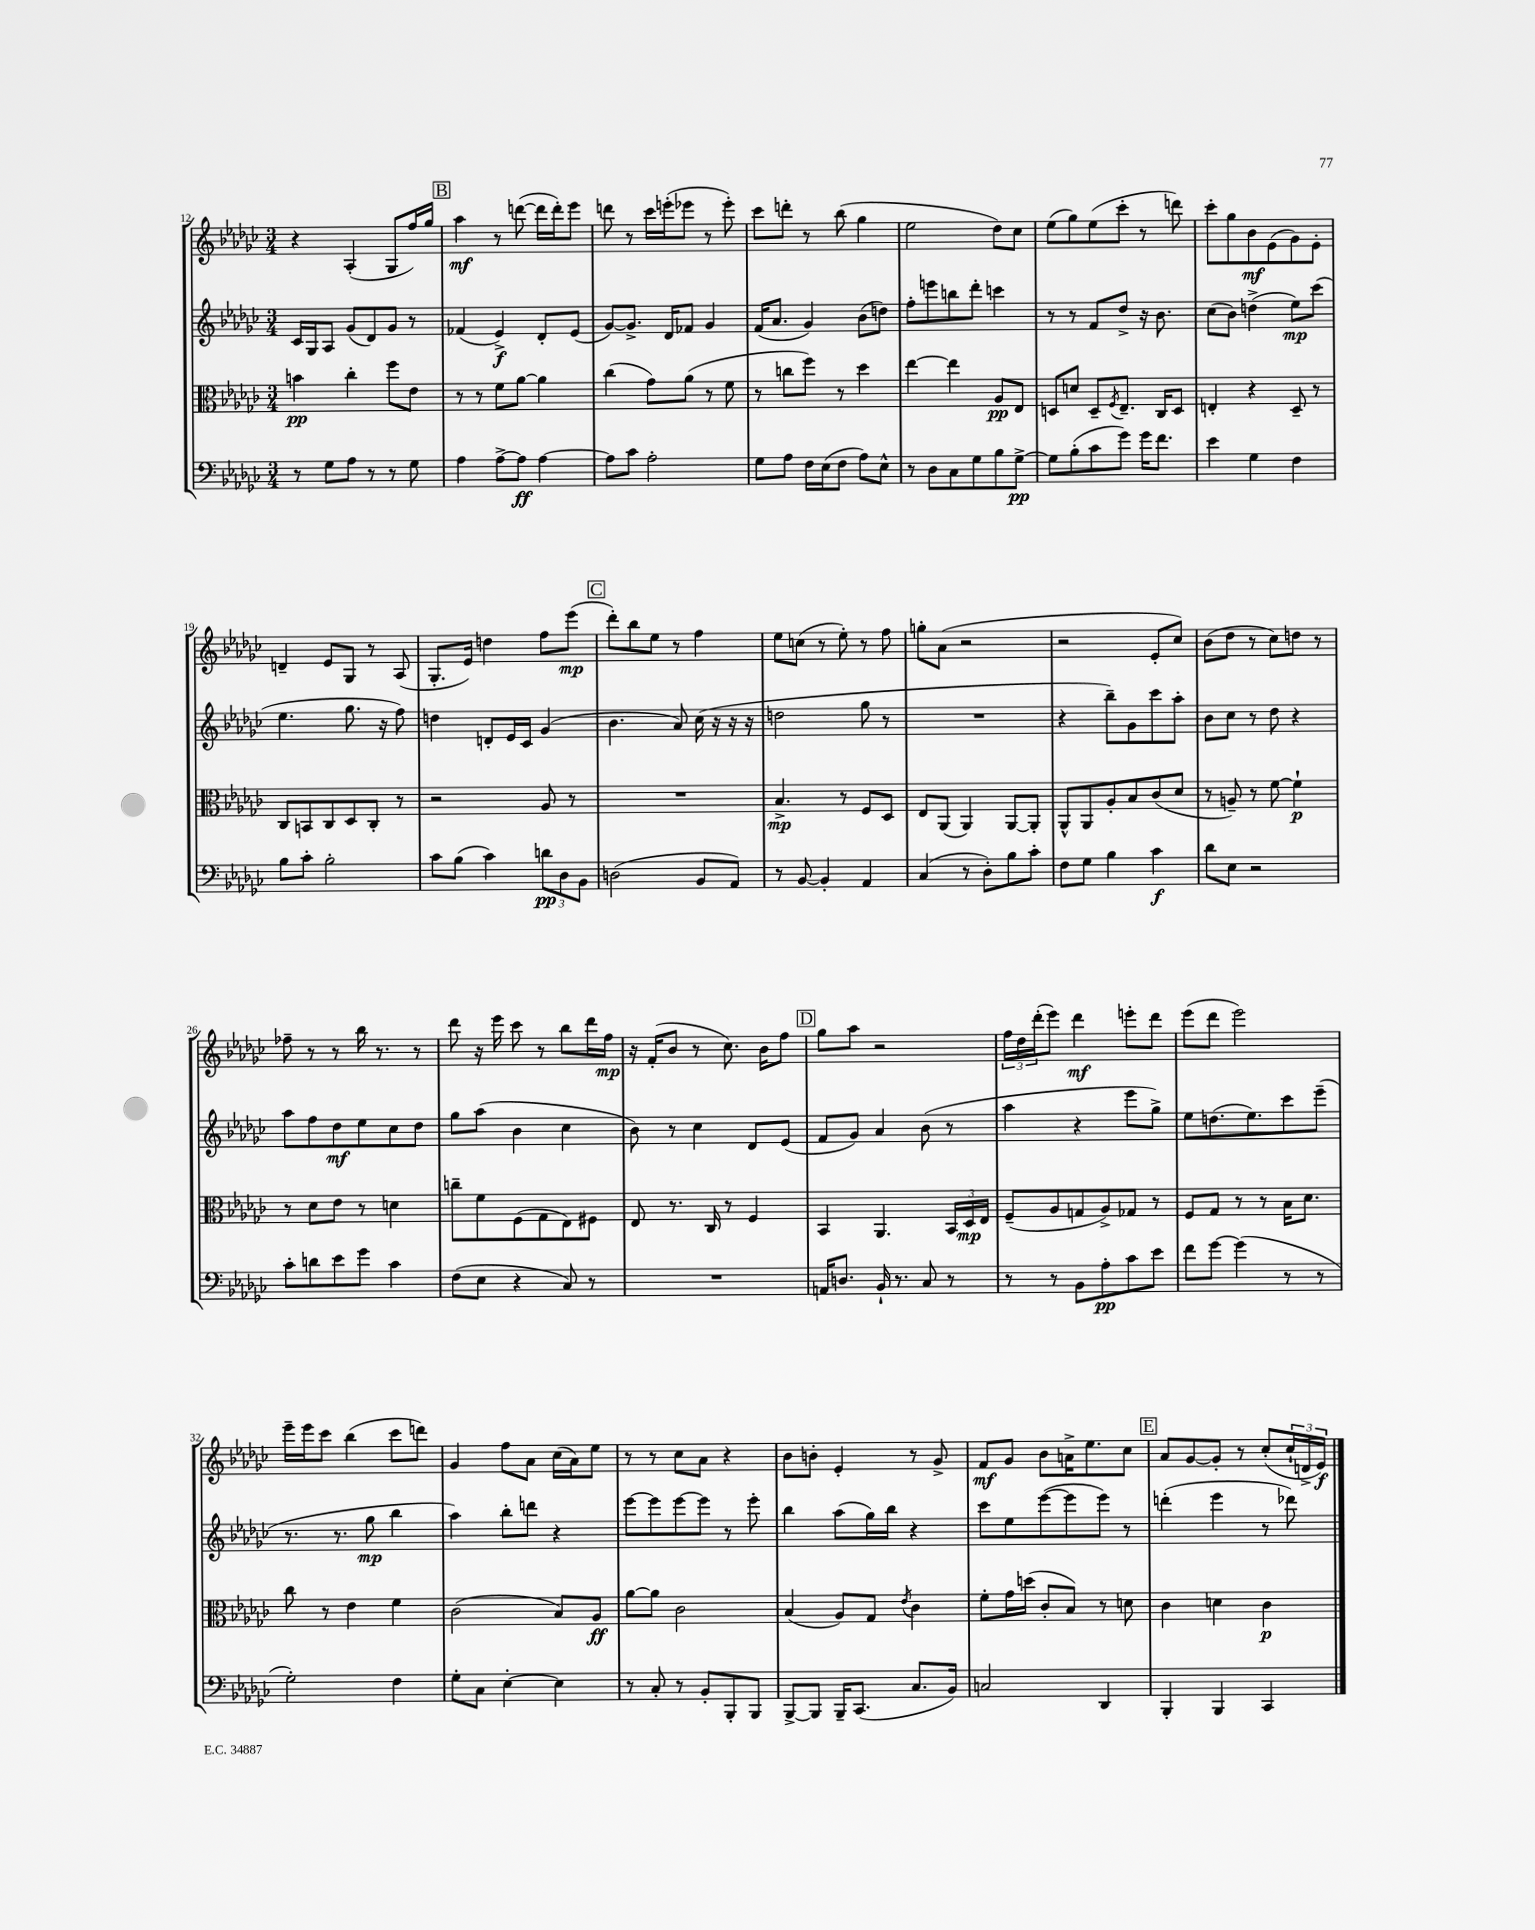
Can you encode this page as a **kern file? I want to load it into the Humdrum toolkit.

**kern	**dynam	**kern	**dynam	**kern	**dynam	**kern	**dynam
*part4	*part4	*part3	*part3	*part2	*part2	*part1	*part1
*staff4	*staff4	*staff3	*staff3	*staff2	*staff2	*staff1	*staff1
*clefF4	*	*clefC3	*	*clefG2	*	*clefG2	*
*k[b-e-a-d-g-c-]	*	*k[b-e-a-d-g-c-]	*	*k[b-e-a-d-g-c-]	*	*k[b-e-a-d-g-c-]	*
*M3/4	*	*M3/4	*	*M3/4	*	*M3/4	*
=12	=12	=12	=12	=12	=12	=12	=12
8r	.	4bn\	pp	16c-/LL	.	4r	.
.	.	.	.	16G-/J	.	.	.
8G-\L	.	.	.	8A-/J	.	.	.
8A-\J	.	4cc-'\	.	(8g-/L	.	(4A-'/	.
8r	.	.	.	8d-/)	.	.	.
8r	.	8ff\L	.	8g-/J	.	8G-/L	.
8G-\	.	8e-\J	.	8r	.	16ff/L)	.
.	.	.	.	.	.	16gg-/JJ	.
!!LO:REH:place=s1:t=B
=13	=13	=13	=13	=13	=13	=13	=13
4A-\	.	8r	.	(4f-X/	.	4aa-\	mf
.	.	8r	.	.	.	.	.
[8A-^\L	.	8f\L	.	4e-^/)	f	8r	.
8A-\J]	ff	[8a-\J	.	.	.	([8dddn\	.
[4A-\	.	4a-\]	.	8d-'/L	.	16ddd\LL]	.
.	.	.	.	.	.	16ddd'\J)	.
.	.	.	.	(8e-/J	.	8eee-\J	.
=14	=14	=14	=14	=14	=14	=14	=14
8A-\L]	.	(4cc-\	.	[8g-/L)	.	8dddn\	.
8c-\J	.	.	.	8.g-^/J]	.	8r	.
2A-'\	.	8g-\L)	.	.	.	16ccc-\LL	.
.	.	.	.	16d-/KL	.	(16eeen'\J	.
.	.	(8a-\J	.	8f-X/J	.	8eee-X\J	.
.	.	8r	.	4g-/	.	8r	.
.	.	8f\	.	.	.	8eee-'\)	.
=15	=15	=15	=15	=15	=15	=15	=15
8G-\L	.	8r	.	(16f/KL	.	8ccc-\L	.
.	.	.	.	8.a-/J	.	.	.
8A-\J	.	8ccn\L	.	.	.	8dddn'\J	.
16F\LL	.	8ff\J)	.	4g-/)	.	8r	.
(16E-\J	.	.	.	.	.	.	.
8F\J	.	8r	.	.	.	(8bb-\	.
8A-\L)	.	4dd-\	.	(8b-\L	.	4gg-\	.
8E-^^\J	.	.	.	8ddn\J)	.	.	.
=16	=16	=16	=16	=16	=16	=16	=16
8r	.	[4ee-\	.	8ff'\L	.	2ee-\	.
8D-\L	.	.	.	8eeen\	.	.	.
8C-\	.	4ee-\]	.	8bbn\	.	.	.
8G-\	.	.	.	8ddd-'\J	.	.	.
8B-\	.	8A-/L	pp	4cccn\	.	8dd-\L)	.
[8G-^\J	pp	8E-/J	.	.	.	8cc-\J	.
=17	=17	=17	=17	=17	=17	=17	=17
8G-\L]	.	8Dn/L	.	8r	.	(8ee-\L	.
(8B-'\	.	8dn/J	.	8r	.	8gg-\)	.
8c-\	.	8D~/L	.	8f/L	.	(8ee-\	.
.	.	8qF/	.	.	.	.	.
8g-\J)	.	8.E-~/J	.	8dd-^/J	.	8ccc-'\J	.
16g-\KL	.	.	.	16r	.	8r	.
8.f\J	.	16C-/KL	.	8.b-\	.	.	.
.	.	8D/J	.	.	.	8dddn\)	.
=18	=18	=18	=18	=18	=18	=18	=18
4e-\	.	4En'/	.	(8cc-\L	.	8ccc-'\L	.
.	.	.	.	8b-\J)	.	8gg-\	.
4G-\	.	4r	.	(4ddn^\	.	8b-\	mf
.	.	.	.	.	.	(8e-\	.
4F\	.	8D-~/	.	8ee-\L)	mp	8g-\)	.
.	.	8r	.	(8ccc-\J	.	8e-'\J	.
!!LO:LB:g=z
=19	=19	=19	=19	=19	=19	=19	=19
8B-\L	.	8C-/L	.	4.ee-\	.	4dn~/	.
8c-'\J	.	8BBn/	.	.	.	.	.
2B-'\	.	8C-/	.	.	.	8e-/L	.
.	.	8D-/	.	8.gg-\	.	8G-/J	.
.	.	8C-'/J	.	.	.	8r	.
.	.	.	.	16r	.	.	.
.	.	8r	.	8ff\)	.	(8A-/	.
=20	=20	=20	=20	=20	=20	=20	=20
8c-\L	.	2r	.	4ddn\	.	8.G-'/L	.
(8B-\J	.	.	.	.	.	.	.
.	.	.	.	.	.	16e-/Jk)	.
4c-\)	.	.	.	8dn'/L	.	4ddn\	.
.	.	.	.	16e-/L	.	.	.
.	.	.	.	16c-/JJ	.	.	.
12dn\L	pp	8A-/	.	(4g-/	.	8ff\L	.
12D-\	.	.	.	.	.	.	.
.	.	8r	.	.	.	(8eee-\J	mp
12BB-\J	.	.	.	.	.	.	.
!!LO:REH:place=s1:t=C
=21	=21	=21	=21	=21	=21	=21	=21
(2Dn\	.	2.r	.	4.b-\	.	8ddd-'\L)	.
.	.	.	.	.	.	8bb-\	.
.	.	.	.	.	.	8ee-\J	.
.	.	.	.	8a-/)	.	8r	.
8BB-/L	.	.	.	(16cc-\	.	4ff\	.
.	.	.	.	16r	.	.	.
8AA-/J)	.	.	.	16r	.	.	.
.	.	.	.	16r	.	.	.
=22	=22	=22	=22	=22	=22	=22	=22
8r	.	4.B-^/	mp	2ddn\	.	8ee-\L	.
[8BB-/	.	.	.	.	.	(8ccn\J	.
4BB-'/]	.	.	.	.	.	8r	.
.	.	8r	.	.	.	8ee-'\)	.
4AA-/	.	8F/L	.	8gg-\	.	8r	.
.	.	8D-/J	.	8r	.	8ff\	.
=23	=23	=23	=23	=23	=23	=23	=23
(4C-/	.	8E-/L	.	2.r	.	8ggn'\L	.
.	.	(8AA-/J	.	.	.	(8a-\J	.
8r	.	4AA-/)	.	.	.	2r	.
8D-'\L)	.	.	.	.	.	.	.
8B-\	.	[8AA-/L	.	.	.	.	.
8c-'\J	.	8AA-'/J]	.	.	.	.	.
=24	=24	=24	=24	=24	=24	=24	=24
8F\L	.	8AA-^^/L	.	4r	.	2r	.
8G-\J	.	8AA-/	.	.	.	.	.
4B-\	.	8A-'/	.	8bb-~\L)	.	.	.
.	.	8B-/	.	8g-\	.	.	.
4c-\	f	(8c-/	.	8ccc-\	.	8e-'/L	.
.	.	8d-/J	.	8aa-'\J	.	8cc-/J)	.
=25	=25	=25	=25	=25	=25	=25	=25
8d-\L	.	8r	.	8b-\L	.	(8b-\L	.
8E-\J	.	8An~/)	.	8cc-\J	.	8dd-\J	.
2r	.	8r	.	8r	.	8r	.
.	.	[8f\	.	8dd-\	.	8cc-\L)	.
.	.	4f`\]	p	4r	.	8ddn\J	.
.	.	.	.	.	.	8r	.
!!LO:LB:g=z
=26	=26	=26	=26	=26	=26	=26	=26
8c-'\L	.	8r	.	8aa-\L	.	8ff-X~\	.
8dn\	.	8d-\L	.	8ff\	.	8r	.
8e-\	.	8e-\J	.	8dd-\	mf	8r	.
8g-\J	.	8r	.	8ee-\	.	16bb-\	.
.	.	.	.	.	.	8.r	.
4c-\	.	4dn\	.	8cc-\	.	.	.
.	.	.	.	8dd-\J	.	8r	.
=27	=27	=27	=27	=27	=27	=27	=27
(8F\L	.	8ccn~\L	.	8gg-\L	.	8ddd-\	.
8E-\J	.	8f\	.	(8aa-\J	.	16r	.
.	.	.	.	.	.	16eee-\	.
4r	.	(8F\	.	4b-\	.	8ccc-\	.
.	.	8G-\	.	.	.	8r	.
8C-/)	.	8E-\)	.	4cc-\	.	8bb-\L	.
8r	.	8F#X\J	.	.	.	16ddd-\L	.
.	.	.	.	.	.	16ff\JJ	mp
=28	=28	=28	=28	=28	=28	=28	=28
2.r	.	8E-/	.	8b-\)	.	16r	.
.	.	.	.	.	.	(16f'/KL	.
.	.	8.r	.	8r	.	8b-/J	.
.	.	.	.	4cc-\	.	8r	.
.	.	16C-/	.	.	.	.	.
.	.	8r	.	.	.	8.cc-\)	.
.	.	4F/	.	8d-/L	.	.	.
.	.	.	.	.	.	16b-\KL	.
.	.	.	.	(8e-/J	.	8ff\J	.
!!LO:REH:place=s1:t=D
=29	=29	=29	=29	=29	=29	=29	=29
16AAn/KL	.	4BB-/	.	8f/L	.	8gg-\L	.
8.Dn/J	.	.	.	.	.	.	.
.	.	.	.	8g-/J)	.	8aa-\J	.
16BB-`/	.	4.AA-/	.	4a-/	.	2r	.
8.r	.	.	.	.	.	.	.
8C-/	.	.	.	(8b-\	.	.	.
8r	.	24BB-/LL	.	8r	.	.	.
.	.	24D-/	mp	.	.	.	.
.	.	24E-/JJ	.	.	.	.	.
=30	=30	=30	=30	=30	=30	=30	=30
8r	.	(8F~/L	.	4aa-\	.	24ff\LL	.
.	.	.	.	.	.	24dd-\	.
.	.	.	.	.	.	(24ddd-'\J	.
8r	.	8A-/	.	.	.	8eee-\J)	.
8BB-\L	.	8Gn/	.	4r	.	4ddd-\	mf
8A-'\	pp	8A-^/)	.	.	.	.	.
8c-\	.	8G-X/J	.	8eee-\L	.	8eeen'\L	.
8e-\J	.	8r	.	8gg-^\J)	.	8ddd-\J	.
=31	=31	=31	=31	=31	=31	=31	=31
8f\L	.	8F/L	.	8ee-\L	.	(8eee-\L	.
[8g-\J	.	8G-/J	.	(8.ddn\	.	8ddd-\J	.
(4g-\]	.	8r	.	.	.	2eee-\)	.
.	.	.	.	8.ee-\)	.	.	.
.	.	8r	.	.	.	.	.
8r	.	16B-\KL	.	8ccc-\	.	.	.
.	.	8.d-\J	.	.	.	.	.
8r	.	.	.	(8eee-~\J	.	.	.
!!LO:LB:g=z
=32	=32	=32	=32	=32	=32	=32	=32
2G-'\)	.	8cc-\	.	8.r	.	16eee-~\LL	.
.	.	.	.	.	.	16eee-\J	.
.	.	8r	.	.	.	8ccc-\J	.
.	.	.	.	8.r	.	.	.
.	.	4e-\	.	.	.	(4bb-\	.
.	.	.	.	8gg-\	mp	.	.
4F\	.	4f\	.	4bb-\	.	8ccc-\L	.
.	.	.	.	.	.	8dddn\J)	.
=33	=33	=33	=33	=33	=33	=33	=33
8G-'\L	.	(2c-\	.	4aa-\)	.	4g-/	.
8C-\J	.	.	.	.	.	.	.
[4E-'\	.	.	.	8bb-'\L	.	8ff\L	.
.	.	.	.	8dddn\J	.	8a-\J	.
4E-\]	.	8B-/L)	.	4r	.	(16cc-\LL	.
.	.	.	.	.	.	16a-\J)	.
.	.	8A-/J	ff	.	.	8ee-\J	.
=34	=34	=34	=34	=34	=34	=34	=34
8r	.	[8a-\L	.	[8eee-\L	.	8r	.
8C-'/	.	8a-\J]	.	8eee-\]	.	8r	.
8r	.	2c-\	.	[8eee-\	.	8cc-\L	.
8BB-'/L	.	.	.	8eee-\J]	.	8a-\J	.
8BBB-'/	.	.	.	8r	.	4r	.
8BBB-/J	.	.	.	8eee-'\	.	.	.
=35	=35	=35	=35	=35	=35	=35	=35
[8BBB-^/L	.	(4B-/	.	4bb-\	.	8b-\L	.
8BBB-/J]	.	.	.	.	.	8bn'\J	.
16BBB-~/KL	.	8A-/L)	.	(8aa-\L	.	4e-'/	.
(8.CC-/J	.	.	.	.	.	.	.
.	.	8G-/J	.	16gg-\L)	.	.	.
.	.	.	.	16bb-\JJ	.	.	.
.	.	8qe-/	.	.	.	.	.
8.C-/L	.	4c-\	.	4r	.	8r	.
.	.	.	.	.	.	8g-^/	.
16BB-/Jk)	.	.	.	.	.	.	.
=36	=36	=36	=36	=36	=36	=36	=36
2Cn/	.	8f'\L	.	8ccc-\L	.	8f/L	mf
.	.	16g-\L	.	8ee-\	.	8g-/J	.
.	.	(16ddn\JJ	.	.	.	.	.
.	.	8c-'/L	.	([8eee-\	.	8b-\L	.
.	.	8B-/J)	.	8eee-\]	.	16an^\K	.
.	.	.	.	.	.	8.ee-\	.
4DD-/	.	8r	.	8eee-\J)	.	.	.
.	.	8dn\	.	8r	.	8cc-\J	.
!!LO:REH:place=s1:t=E
=37	=37	=37	=37	=37	=37	=37	=37
4BBB-'/	.	4c-\	.	(4dddn'\	.	8a-/L	.
.	.	.	.	.	.	[8g-/	.
4BBB-/	.	4dn\	.	4eee-\	.	8g-'/J]	.
.	.	.	.	.	.	8r	.
4CC-/	.	4c-\	p	8r	.	(8cc-'/L	.
.	.	.	.	8ddd-X\)	.	24cc-`/L	.
.	.	.	.	.	.	24dn^/	.
.	.	.	.	.	.	24e-/JJ)	f
==	==	==	==	==	==	==	==
*-	*-	*-	*-	*-	*-	*-	*-
